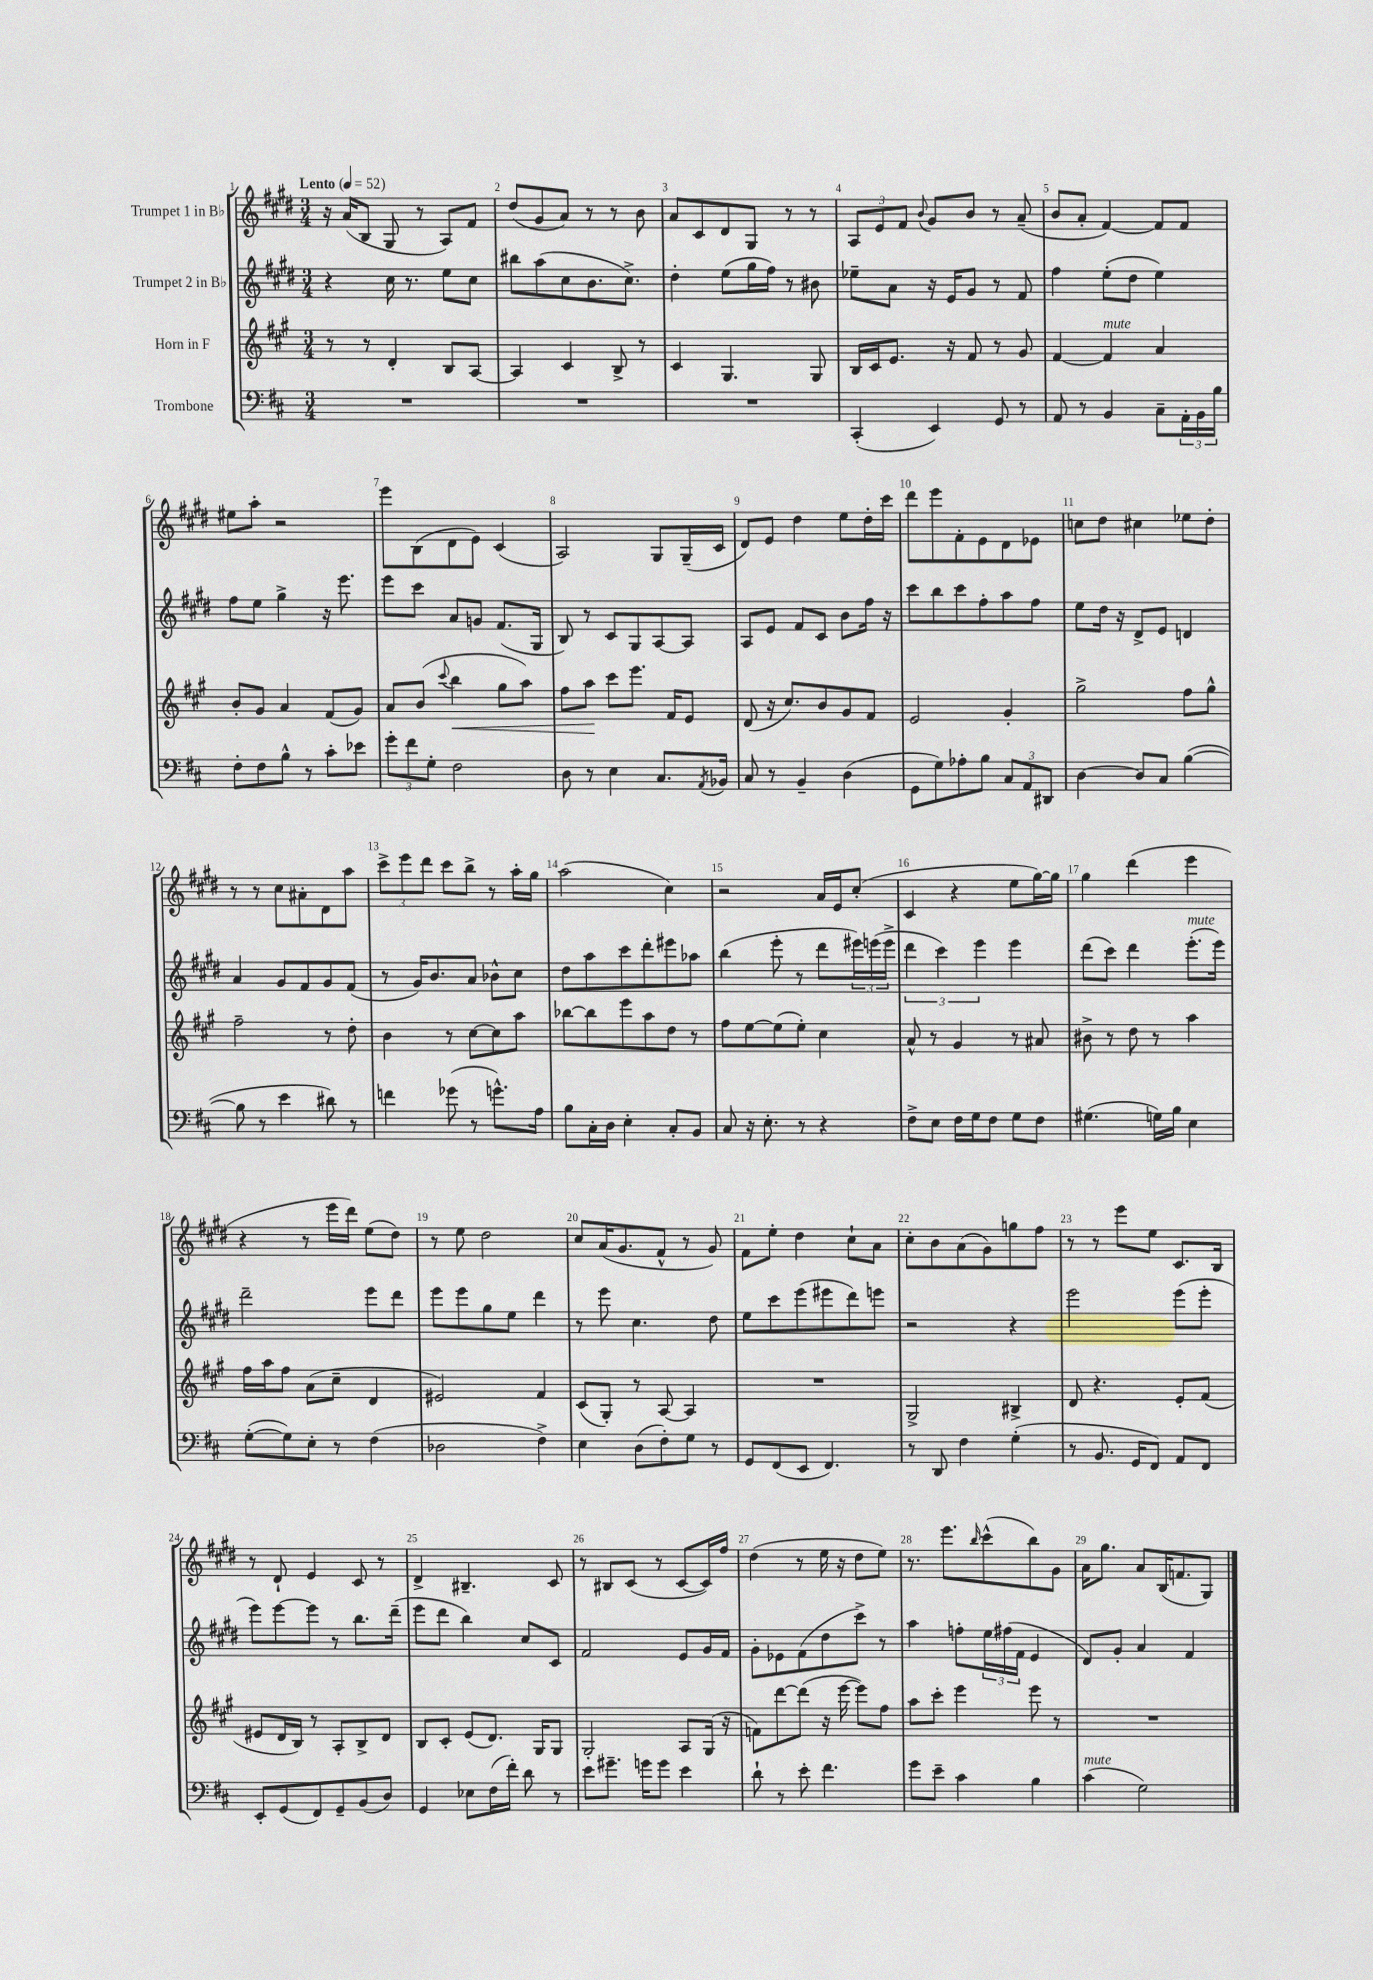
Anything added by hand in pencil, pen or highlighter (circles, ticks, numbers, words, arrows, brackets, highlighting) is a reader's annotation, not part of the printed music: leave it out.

**kern	**kern	**dynam	**kern	**kern
*part4	*part3	*part3	*part2	*part1
*staff4	*staff3	*staff3	*staff2	*staff1
*I"Trombone	*I"Horn in F	*	*I"Trumpet 2 in B♭	*I"Trumpet 1 in B♭
*clefF4	*clefG2	*	*clefG2	*clefG2
*k[f#c#]	*k[f#c#g#]	*	*k[f#c#g#d#]	*k[f#c#g#d#]
*M3/4	*M3/4	*	*M3/4	*M3/4
*MM52	*MM52	*	*MM52	*MM52
=1	=1	=1	=1	=1
!	!	!	!	!LO:TX:a:B:t=Lento
2.r	8r	.	4r	16r
.	.	.	.	(16a/KL
.	8r	.	.	8B/J
.	4d'/	.	16cc#\	8G#/
.	.	.	8.r	.
.	.	.	.	8r
.	8B/L	.	8ee\L	8A/L)
.	[8A/J	.	8cc#\J	8f#/J
=2	=2	=2	=2	=2
2.r	4A/]	.	8bb#X\L	(8dd#/L
.	.	.	(8aa\	8g#/
.	4c#/	.	8cc#\	8a/J)
.	.	.	8.b\	8r
.	8B^/	.	.	8r
.	.	.	8.cc#^\J)	.
.	8r	.	.	8b\
=3	=3	=3	=3	=3
2.r	4c#/	.	4dd#'\	8a/L
.	.	.	.	8c#/
.	4.G#/	.	(8ee\L	8d#/
.	.	.	16gg#\L	8G#/J
.	.	.	16ff#\JJ)	.
.	.	.	8r	8r
.	8G#/	.	8b#X\	8r
=4	=4	=4	=4	=4
(4CC#'/	16B/LL	.	8ee-X~\L	12A/L
.	16c#/J	.	.	.
.	.	.	.	12e/
.	8.e/J	.	8a\J	.
.	.	.	.	12f#/J
.	.	.	.	8qqb/
4EE/)	.	.	16r	8g#/L
.	16r	.	16e/KL	.
.	8f#/	.	8g#/J	8b/J
8GG/	8r	.	8r	8r
8r	8g#/	.	8f#/	(8a~/
=5	=5	=5	=5	=5
8AA/	[4f#/	.	4ff#\	8b/L
8r	.	.	.	8a'/J
!	!LO:TX:a:i:t=mute	!	!	!
4BB/	4f#/]	.	(8ee'\L	[4f#/)
.	.	.	8dd#\J	.
8C#~\L	4a/	.	4ee\)	8f#/L]
24AA'\L	.	.	.	8f#/J
24BB\	.	.	.	.
24B\JJ	.	.	.	.
!!LO:LB:g=z
=6	=6	=6	=6	=6
8F#'\L	8b'/L	.	8ff#\L	8ee#X\L
8F#\	8g#/J	.	8ee\J	8aa'\J
8B^^\J	4a/	.	4gg#^\	2r
8r	.	.	.	.
8c#'\L	(8f#/L	.	16r	.
.	.	.	8.eee\	.
8e-X\J	8g#/J)	.	.	.
=7	=7	=7	=7	=7
12g'\L	8a/L	.	8eee\L	8eee\L
12f#\	.	.	.	.
.	(8b/J	.	8ccc#\J	(8B\
12G'\J	.	.	.	.
.	8qqccc#/	.	.	.
!	!	!LO:HP:b	!	!
2F#\	4bb\	<	8a/L	8d#\
.	.	.	8gn/J	8e\J)
.	8gg#\L	.	(8.f#/L	(4c#/
.	8aa\J)	.	.	.
.	.	.	16G#/Jk	.
=8	=8	=8	=8	=8
8D\	8ff#\L	.	8B/)	2A/)
8r	8aa\J	.	8r	.
4E\	8ccc#\L	[	8c#/L	.
.	8.eee\J	.	8G#/	.
8.C#/L	.	.	[8A/	8G#/L
.	16f#/KL	.	.	.
.	8e/J	.	8A/J]	(16G#~/L
8qAA/	.	.	.	.
16BB-X/Jk	.	.	.	16c#/JJ
=9	=9	=9	=9	=9
8C#/	(8d/	.	8A/L	8d#/L)
8r	16r	.	8e/J	8e/J
.	8.cc#/L)	.	.	.
4BB~/	.	.	8f#/L	4dd#\
.	8b/	.	8c#/J	.
(4D\	8g#/	.	8b\L	8ee\L
.	8f#/J	.	16ff#\Jk	16dd#'\L
.	.	.	16r	16ccc#\JJ
=10	=10	=10	=10	=10
8GG\L	2e/	.	8ccc#\L	8ddd#\L
8G\)	.	.	8bb\	8eee\
8A-X'\	.	.	8ccc#\	8f#'\
8B\J	.	.	8ff#'\	8e\
12C#/L	4g#'/	.	8aa\	8d#\
12AA/	.	.	.	.
.	.	.	8ff#\J	8e-X\J
12DD#X/J	.	.	.	.
=11	=11	=11	=11	=11
[4D\	2gg#^\	.	8ee\L	8ccn\L
.	.	.	16dd#\Jk	8dd#\J
.	.	.	16r	.
8D/L]	.	.	8d#^/L	4cc#X\
8C#/J	.	.	8e/J	.
([4B\	8ff#\L	.	4dn/	8ee-X\L
.	8gg#^^\J	.	.	8dd#'\J
!!LO:LB:g=z
=12	=12	=12	=12	=12
8B\]	2ff#~\	.	4a/	8r
8r	.	.	.	8r
4e\	.	.	8g#/L	8cc#\L
.	.	.	8f#/	8a#X'\
8d#X\)	8r	.	8g#/	8d#\
8r	8dd'\	.	(8f#/J	8aa\J
=13	=13	=13	=13	=13
4fn\	4b\	.	8r	12ccc#^\L
.	.	.	.	12eee\
.	.	.	16g#/KL)	.
.	.	.	.	12ddd#\J
.	.	.	8.b/	.
(8g-X\	8r	.	.	8ccc#\L
8r	[8cc#\L	.	8a/J	8bb^\J
8.gn^^\L)	8cc#\]	.	8b-X^^\L	8r
.	8aa\J	.	8cc#\J	16aa'\LL
16A\Jk	.	.	.	16gg#\JJ
=14	=14	=14	=14	=14
8B\L	[8bb-X\L	.	8dd#\L	(2aa\
16C#'\L	8bb-\]	.	8aa\	.
16D\JJ	.	.	.	.
4E'\	8eee\	.	8ccc#\	.
.	8aa\	.	8ddd#'\	.
8C#'/L	8dd\J	.	8eee#X\	4cc#\)
8BB/J	8r	.	8aa-X\J	.
=15	=15	=15	=15	=15
8C#/	8ff#\L	.	(4bb\	2r
16r	[8ee\	.	.	.
8.E'\	.	.	.	.
.	(8ee\]	.	8eee'\	.
8r	8ee'\J)	.	8r	.
4r	4cc#\	.	8ddd#\L	16a/LL
.	.	.	.	16e/J
.	.	.	24eee#X\L)	(8cc#'/J
.	.	.	(24eeen\	.
.	.	.	24eee^\JJ	.
=16	=16	=16	=16	=16
8F#^\L	8a^^/	.	6ddd#\	4c#/
8E\J	8r	.	.	.
.	.	.	6ccc#\)	.
16F#\LL	4g#/	.	.	4r
16G\J	.	.	.	.
.	.	.	6eee\	.
8F#\J	.	.	.	.
8G\L	8r	.	4eee\	8ee\L
8F#\J	8a#X/	.	.	[16gg#\L)
.	.	.	.	16gg#\JJ]
=17	=17	=17	=17	=17
(4.G#X\	8b#X^\	.	(8ddd#\L	4gg#\
.	8r	.	8ccc#\J)	.
.	8dd\	.	4ddd#\	(4ddd#\
16Gn\LL)	8r	.	.	.
16B\JJ	.	.	.	.
!	!	!	!LO:TX:a:i:t=mute	!
4E\	4aa\	.	(8.eee'\L	4eee\
.	.	.	16eee\Jk)	.
!!LO:LB:g=z
=18	=18	=18	=18	=18
([8G'\L	16ff#\LL	.	2ddd#~\	4r
.	16aa\J	.	.	.
8G\])	8ff#\J	.	.	.
8E'\J	(8a\L	.	.	8r
8r	8cc#~\J	.	.	16eee\LL
.	.	.	.	16ddd#\JJ)
(4F#\	4d/	.	8eee\L	(8ee\L
.	.	.	8ddd#\J	8dd#\J)
=19	=19	=19	=19	=19
2D-X\	2e#X/)	.	8eee\L	8r
.	.	.	8eee\	8ee\
.	.	.	8gg#\	2dd#\
.	.	.	8ee\J	.
4F#^\)	4f#/	.	4ddd#\	.
=20	=20	=20	=20	=20
4E\	(8c#/L	.	8r	8cc#/L
.	8G#'/J)	.	8eee\	(16a/K
.	.	.	.	8.g#/
(8D\L	8r	.	4.cc#\	.
8F#'\)	[8A/	.	.	8f#^^/J
8G\J	4A/]	.	.	8r
8r	.	.	8dd#\	8g#/)
=21	=21	=21	=21	=21
8GG/L	2.r	.	8ee\L	8f#\L
(8FF#/	.	.	8ccc#\	8ee'\J
8EE/J	.	.	(8eee\	4dd#\
4.FF#/)	.	.	8eee#X\	.
.	.	.	8ddd#\)	8cc#`\L
.	.	.	8eeen\J	8a\J
=22	=22	=22	=22	=22
8r	2G#^/	.	2r	8cc#'\L
8DD/	.	.	.	8b\
4F#\	.	.	.	(8a\
.	.	.	.	8g#\)
(4G'\	4B#X^/	.	4r	8ggn\
.	.	.	.	8ff#\J
=23	=23	=23	=23	=23
8r	8d/	.	2eee\	8r
8.BB/	4.r	.	.	8r
.	.	.	.	8eee\L
16GG/KL	.	.	.	.
8FF#/J)	.	.	.	8ee\J
8AA/L	8e'/L	.	(8eee\L	8.c#/L
8FF#/J	(8f#/J	.	8eee'\J	.
.	.	.	.	16B/Jk
!!LO:LB:g=z
=24	=24	=24	=24	=24
8EE'/L	8e#X/L	.	8eee\L)	8r
(8GG/	16d/L	.	[8eee\	8d#`/
.	16B/JJ)	.	.	.
8FF#/)	8r	.	8eee\J]	4e/
8GG~/	8A'/L	.	8r	.
(8BB/	8B^/	.	8.bb\L	8c#/
8D/J)	8d/J	.	.	8r
.	.	.	(16ddd#~\Jk	.
=25	=25	=25	=25	=25
4GG/	8B/L	.	8eee\L	4d#^/
.	8c#'/J	.	8ddd#\J	.
8E-X\L	(8e/L	.	4bb\)	4.B#X~/
(16F#\L	8.d/J)	.	.	.
16f#'\JJ)	.	.	.	.
8d\	.	.	8cc#/L	.
.	16G#/KL	.	.	.
8r	8G#/J	.	8c#/J	8c#/
=26	=26	=26	=26	=26
8e\L	2G#'/	.	2f#/	8r
8.g#X~\J	.	.	.	8B#X/L
.	.	.	.	(8c#/J
16gn\KL	.	.	.	.
8g\J	.	.	.	8r
4e\	8A/L	.	8e/L	[8c#/L
.	(16G#/Jk	.	16g#/L	16c#/L])
.	16r	.	16f#/JJ	16ff#/JJ
=27	=27	=27	=27	=27
8d`\	8fn\L)	.	8g#'\L	(4dd#\
8r	[8ddd\	.	8e-X\	.
8e'\	(8ddd\J]	.	(8f#\	8r
4.f#\	16r	.	8dd#\	16ee\
.	[16eee\	.	.	16r
.	8eee\L])	.	8ccc#^\J)	8dd#\L
.	8ff#\J	.	8r	8ee\J)
=28	=28	=28	=28	=28
8g\L	8aa\L	.	4aa\	8.r
8e~\J	8ccc#'\J	.	.	.
.	.	.	.	8.eee\L
4c#\	4eee\	.	8ffn'\L	.
.	.	.	.	16qqbb/
.	.	.	24ee\L	(8ccc#^^\
.	.	.	(24ff#X\	.
.	.	.	24f#\JJ	.
4B\	8eee\	.	4e/	8bb\)
.	8r	.	.	8g#\J
=29	=29	=29	=29	=29
!LO:TX:a:i:t=mute	!	!	!	!
(4c#\	2.r	.	8d#/L)	16a\KL
.	.	.	.	8.gg#\J
.	.	.	8g#'/J	.
2G\)	.	.	4a/	8a/L
.	.	.	.	(16B/K
.	.	.	.	8.fn/
.	.	.	4f#/	.
.	.	.	.	8G#/J)
==	==	==	==	==
*-	*-	*-	*-	*-
